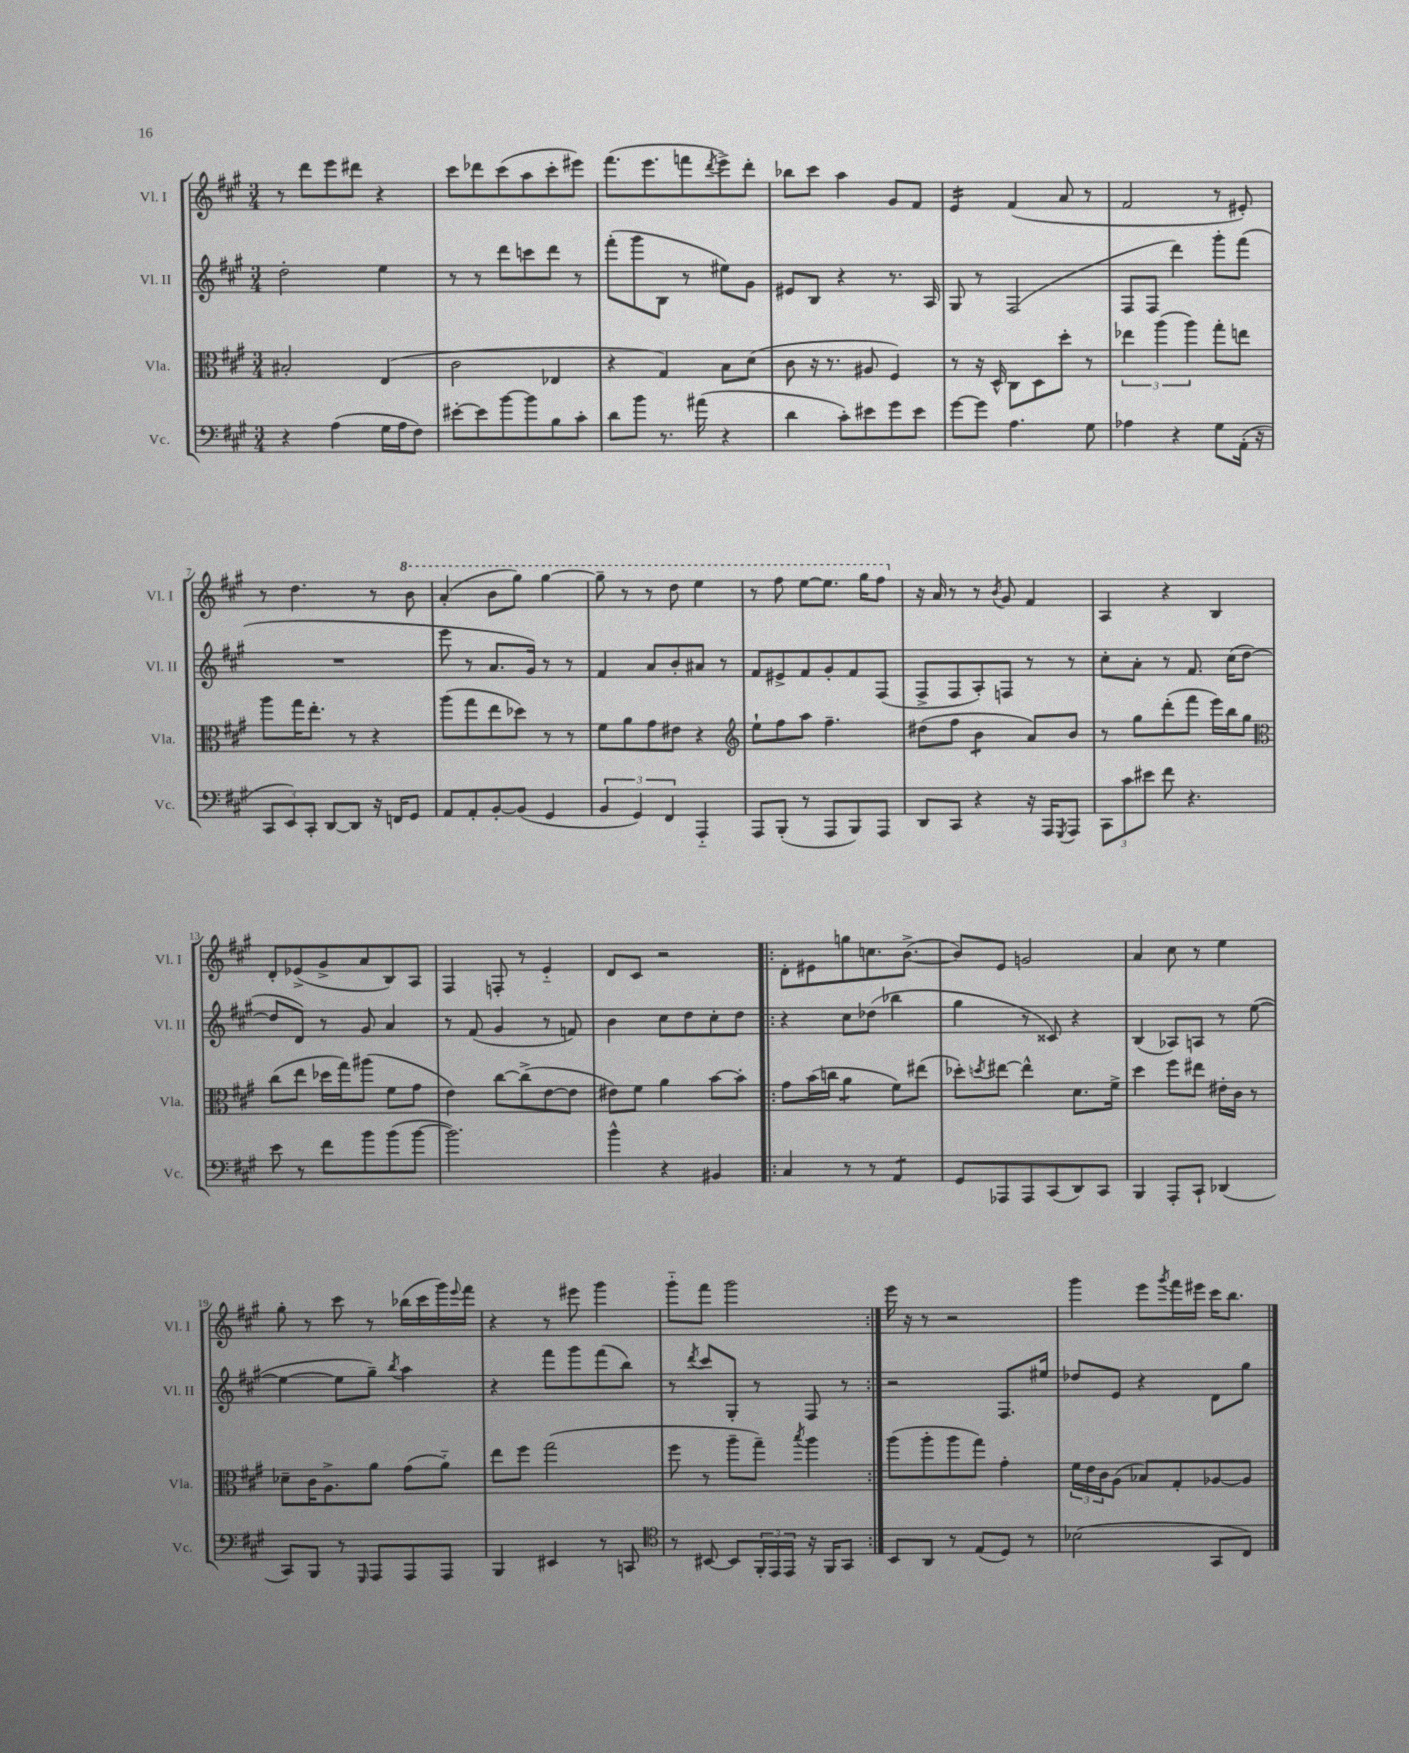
<<
\new StaffGroup <<
\new Staff = "s0" \with { instrumentName = "Vl. I" shortInstrumentName = "Vl. I" } {
    \clef treble \key a \major \numericTimeSignature \time 3/4
    r8 d'''8 e'''8 dis'''8 r4 |
    cis'''8 des'''8 cis'''8( a''8 cis'''8-. eis'''8) |
    fis'''8.( e'''8. f'''8 \acciaccatura { d'''8 } e'''8->) d'''8-. |
    bes''8 cis'''8 a''4 gis'8 fis'8 |
    e'4:16 fis'4( a'8 r8 |
    fis'2 r8 eis'8-.) |
    r8 d''4. r8 \ottava #1 b''8 |
    a''4-.( b''8 gis'''8) gis'''4~ |
    gis'''8-- r8 r8 d'''8 e'''4 |
    r8 fis'''8 e'''8~ e'''8. gis'''16 fis'''8 \ottava #0 |
    r16 a'16 r8 r8 \acciaccatura { b'8 } gis'8 fis'4 |
    a4 r4 b4 |
    d'8-. ees'8->( gis'8-> a'8 b8) a8 |
    fis4 f8-. r8 e'4-_ |
    d'8 cis'8 r2 |
    \repeat volta 2 { d'8-. eis'8 g''8 c''8. b'8.~->( |
    b'8) e'8 g'2 |
    a'4 cis''8 r8 e''4 |
    gis''8-. r8 cis'''8 r8 bes''16( cis'''16 gis'''16) \appoggiatura { e'''8 } fis'''16 |
    r4 r8 eis'''8 gis'''4 |
    gis'''8-_ fis'''8 gis'''2 | }
    e'''16 r16 r8 r2 |
    gis'''4 e'''8 \acciaccatura { gis'''8 } fis'''16 eis'''16 cis'''16 b''8. \bar "|." |
}
\new Staff = "s1" \with { instrumentName = "Vl. II" shortInstrumentName = "Vl. II" } {
    \clef treble \key a \major \numericTimeSignature \time 3/4
    d''2-. e''4 |
    r8 r8 d'''8 c'''8 d'''8 r8 |
    fis'''8-.( gis'''8 b8 r8 eis''8) gis'8 |
    eis'8 b8 r4 r8. a16 |
    gis8 r8 fis2( |
    fis8 fis8 d'''4) gis'''8-. fis'''8( |
    R2. |
    e'''8 r8 a'8. gis'16) r8 r8 |
    fis'4 a'8 b'8-. ais'8 r8 |
    fis'8 eis'8-> fis'8 gis'8-. fis'8 fis8( |
    fis8-> fis8 a8-.) f8 r8 r8 |
    cis''8-. a'8-. r8 fis'8. cis''16( d''8~ |
    d''8 d'8) r8 gis'8 a'4 |
    r8 fis'8( gis'4 r8 f'8) |
    b'4 cis''8 d''8 cis''8-. d''8 |
    \repeat volta 2 { r4 cis''8 des''8( bes''4 |
    gis''4 r8 cisis'8) r4 |
    b4( aes8) a8 r8 e''8~( |
    e''4~ e''8 gis''8--) \acciaccatura { b''8 } a''4 |
    r4 fis'''8 gis'''8 fis'''8( b''8) |
    r8 \acciaccatura { d'''8 } cis'''8 gis8-. r8 fis8 r8 | }
    r2 fis8. eis''16 |
    des''8 e'8 r4 d'8 gis''8 \bar "|." |
}
\new Staff = "s2" \with { instrumentName = "Vla." shortInstrumentName = "Vla." } {
    \clef alto \key a \major \numericTimeSignature \time 3/4
    bis2-. e4( |
    cis'2 ees4 |
    r4 gis4) b8 d'8( |
    cis'8 r16 r8. ais8 fis4) |
    r8 r16 d16-^ cis8 d8 d''8-. r8 |
    \tuplet 3/2 { ees''4 a''4( a''4) } gis''8-. e''8 |
    a''8 gis''16 e''8.-. r8 r4 |
    a''8( gis''8 e''8 des''8) r8 r8 |
    fis'8 a'8 gis'8 eis'8 r4 |
    \clef treble e''8-! fis''8 a''8 fis''4.-- |
    dis''8( fis''8 b'4:8 a'8) b'8 |
    r8 gis''8 d'''8-.( fis'''8 e'''16) b''16 gis''8 |
    \clef alto cis''8( e''8 des''16 gis''16) ais''8( fis'8 gis'8 |
    e'4) cis''8~ cis''8->( e'8~ e'8 |
    eis'8) fis'8 a'4 b'8~ b'8-. |
    \repeat volta 2 { gis'8 b'16( c''16 a'4:8 fis'8) eis''8( |
    des''8-.) \acciaccatura { d''8 } eis''8~ eis''4-^ d'8. fis'16-> |
    d''4 fis''8 eis''8 eis'16-. cis'16 r8 |
    des'8-- cis'16 a8.-> a'8 gis'8( a'8-_) |
    e''8 fis''8 gis''2( |
    fis''8 r8 a''8-- gis''8--) \acciaccatura { b''8 } a''4 | }
    a''8( a''8-. a''8 gis''8) gis'4-. |
    \tuplet 3/2 { fis'16 e'16 cis'16 } a8( bes8) gis8-. aes8~ aes8 \bar "|." |
}
\new Staff = "s3" \with { instrumentName = "Vc." shortInstrumentName = "Vc." } {
    \clef bass \key a \major \numericTimeSignature \time 3/4
    r4 a4( gis16 a16 fis8) |
    eis'8~-. eis'8 b'8~ b'8 b8 cis'8-. |
    d'8 b'8 r8. ais'16( r4 |
    d'4 cis'8-.) eis'8 gis'8 eis'8 |
    gis'8~ gis'8 a4. gis8 |
    aes4 r4 gis8 a,16-.( r16 |
    \tuplet 3/2 { cis,8 e,8) cis,8-. } d,8~ d,8 r16 f,16 gis,8 |
    a,8 a,8-. b,8~-. b,8( gis,4 |
    \tuplet 3/2 { b,4 gis,4) fis,4 } a,,4-_ |
    a,,8 b,,8-.( r8 a,,8 b,,8) a,,8 |
    d,8 cis,8 r4 r16 a,,16 \acciaccatura { gis,,8 } a,,8 |
    \tuplet 3/2 { cis,8 cis'8 eis'8 } fis'8 r4. |
    e'8 r8 fis'8 b'8 b'8( b'8~ |
    b'2.) |
    b'4-^ r4 bis,4 |
    \repeat volta 2 { cis4 r8 r8 a,4:8 |
    gis,8 aes,,8 aes,,8 cis,8( d,8) cis,8 |
    b,,4 a,,8-. cis,8-! des,4( |
    cis,8) b,,8 r8 \grace { gis,,16 } a,,8 a,,8 a,,8 |
    b,,4 eis,4 r8 c,8 |
    \clef tenor r8 bis,8~ bis,8 \tuplet 3/2 { fis,16-. e,16 e,16 } r16 fis,16 gis,8 | }
    b,8 a,8 r8 e8( d8) r8 |
    bes2( gis,8 cis8) \bar "|." |
}
>>
>>
